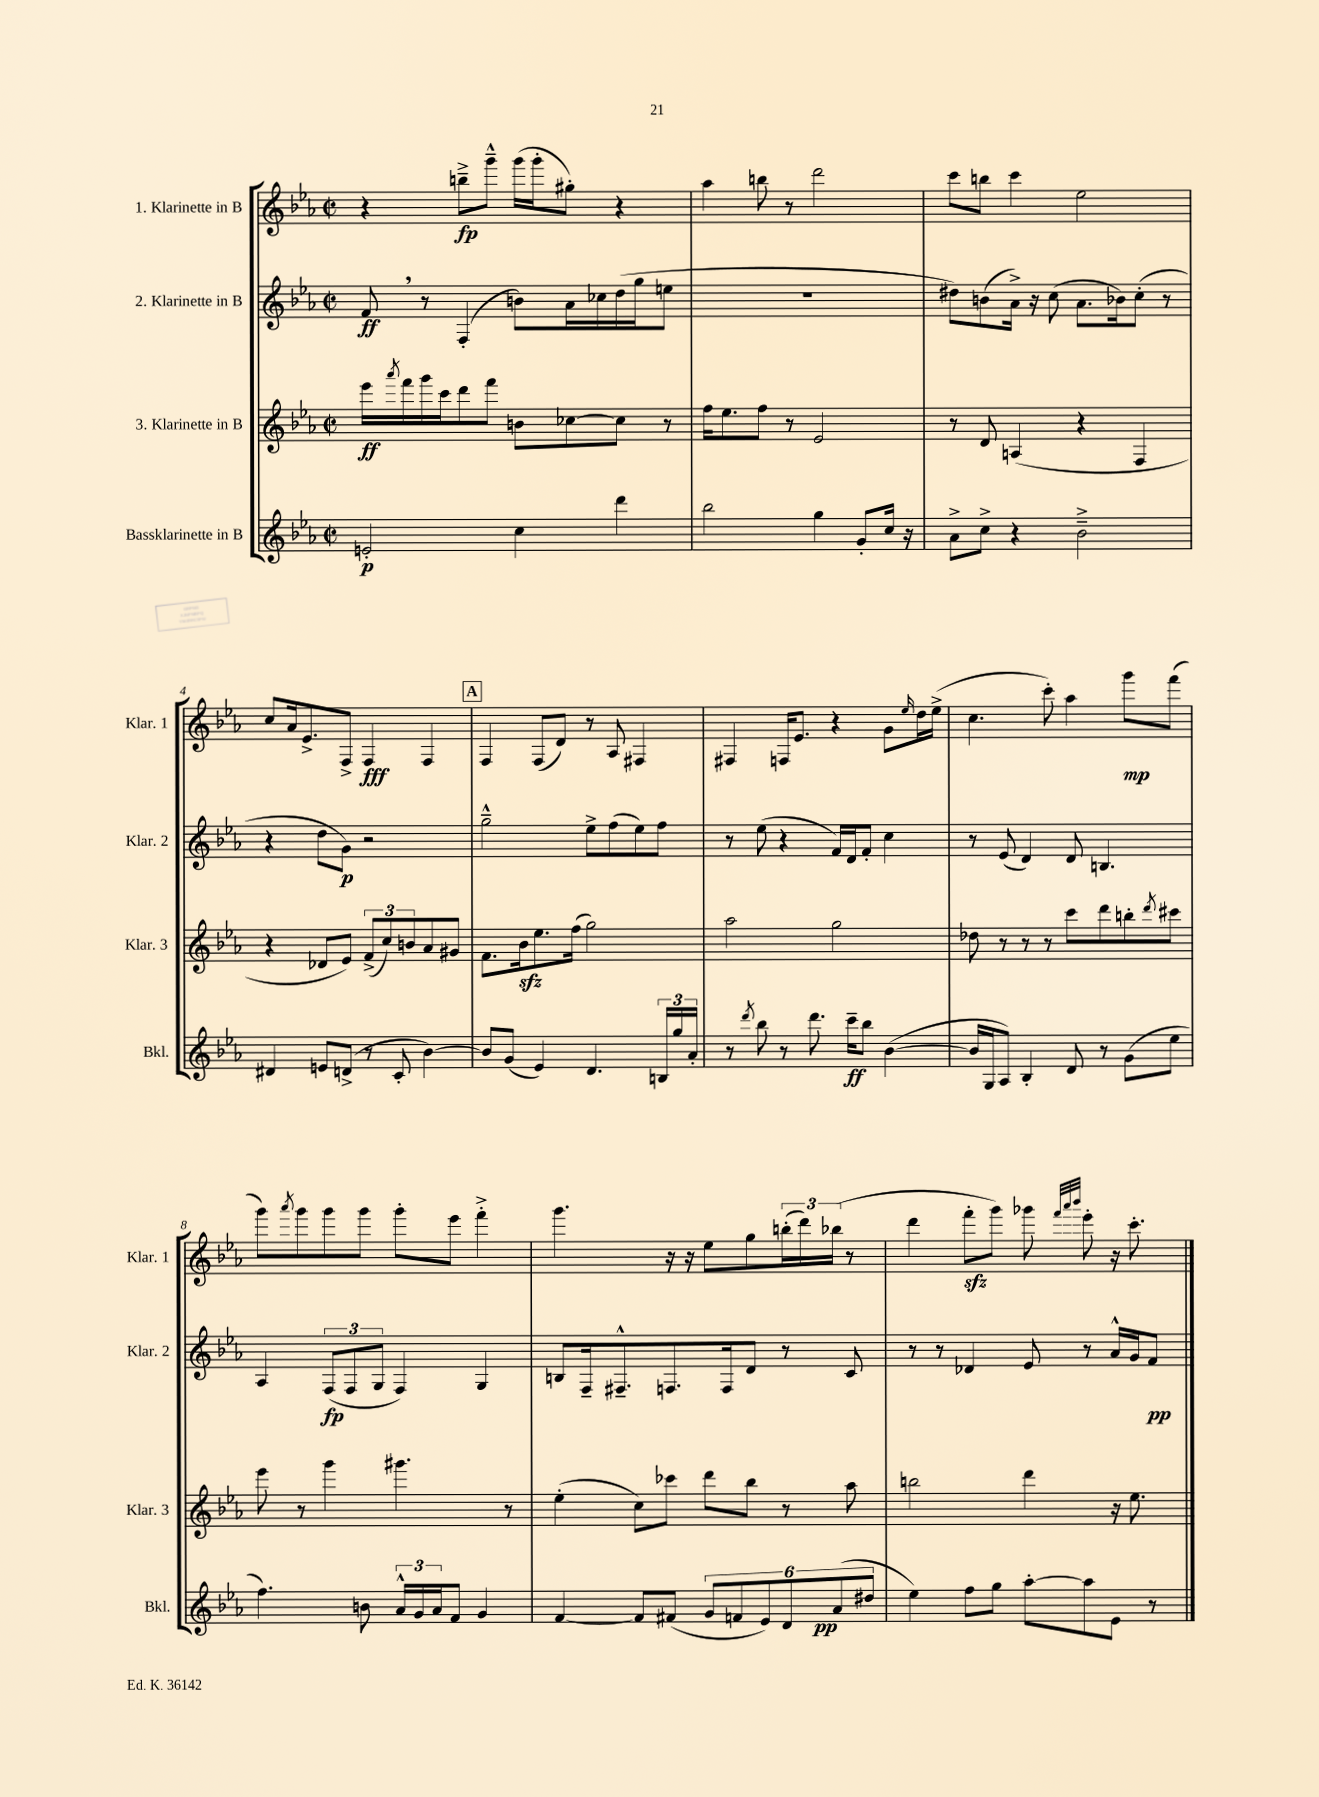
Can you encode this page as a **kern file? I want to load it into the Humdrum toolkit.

**kern	**kern	**kern	**kern
*staff4	*staff3	*staff2	*staff1
*clefG2	*clefG2	*clefG2	*clefG2
*k[b-e-a-]	*k[b-e-a-]	*k[b-e-a-]	*k[b-e-a-]
*M2/2	*M2/2	*M2/2	*M2/2
*met(c|)	*met(c|)	*met(c|)	*met(c|)
2e'/	16eee-\LL	8f/	4r
.	8qaaa-/	.	.
.	16fff\	.	.
.	16ggg\	8r	.
.	16ccc\J	.	.
.	8ddd\	(4F'/	8bb~^\L
.	8fff\J	.	8ggg~^^\J
4cc\	8b\L	8b\L)	(16ggg\LL
.	.	.	16ggg'\J
.	[8cc-\	16a-\L	8gg#'\J)
.	.	16cc-\	.
4ddd\	8cc-\]J	(16dd\	4r
.	.	16gg\J	.
.	8r	8ee\J	.
=	=	=	=
2bb-\	16ff\LK	1r	4aa-\
.	8.ee-\	.	.
.	8ff\J	.	8bb\
.	8r	.	8r
4gg\	2e-/	.	2ddd\
8g'/L	.	.	.
16cc/Jk	.	.	.
16r	.	.	.
=	=	=	=
8a-^\L	8r	8dd#\L)	8ccc\L
8cc^\J	8d/	(8b\	8bb\J
4r	(4A/	16a-^\Jk)	4ccc\
.	.	16r	.
.	.	(8cc\	.
2b-~^\	4r	8.a-\L	2ee-\
.	.	16b-\k)	.
.	4F/	(8cc'\J	.
.	.	8r	.
=	=	=	=
4d#/	4r	4r	8cc/L
.	.	.	16a-/k
.	.	.	8.e-^/
8e/L	8d-/L	8dd\L	.
(8d^/J	8e-/J)	8g\J)	8F^/J
8r	(12f^/L	2r	4F/
.	12cc/)	.	.
8c'/	.	.	.
.	12b/	.	.
[4b-\)	8a-/	.	4F/
.	8g#/J	.	.
=	=	=	=
8b-/]L	8.f\L	2gg~^^\	4F/
(8g/J	.	.	.
.	16b-\k	.	.
4e-/)	8.ee-\	.	(8F/L
.	.	.	8d/J)
.	(16ff\Jk	.	.
4.d/	2gg\)	8ee-^\L	8r
.	.	(8ff\	8A-/
.	.	8ee-\)	4F#/
24B/LL	.	8ff\J	.
24gg/	.	.	.
24a-'/JJ	.	.	.
=	=	=	=
8r	2aa-\	8r	4F#/
8qddd/	.	.	.
8bb-\	.	(8ee-\	.
8r	.	4r	16F/LK
.	.	.	8.e-/J
8.ddd\	.	.	.
.	2gg\	16f/LL)	4r
16ccc~\LK	.	16d/J	.
8bb-\J	.	8f'/J	.
([4b-\	.	4cc\	8g\L
.	.	.	16qqee-/
.	.	.	16dd\L
.	.	.	(16ee-^\JJ
=	=	=	=
16b-/]LL	8dd-\	8r	4.cc\
16G/J	.	.	.
8A-/J)	8r	(8e-/	.
4B-'/	8r	4d/)	.
.	8r	.	8ccc'\)
8d/	8ccc\L	8d/	4aa-\
8r	8ddd\	4.B/	.
(8g\L	8bb'\	.	8ggg\L
.	8qddd/	.	.
8ee-\J	8ccc#\J	.	(8fff\J
=	=	=	=
4.ff\)	8eee-\	4A-/	8ggg\L)
.	.	.	8qaaa-/
.	8r	.	8ggg\
.	4ggg\	(12F/L	8ggg\
.	.	12F/	.
8b\	.	.	8ggg\J
.	.	12G/J	.
24a-^^/LL	4.ggg#\	4F/)	8ggg'\L
24g/	.	.	.
24a-/J	.	.	.
8f/J	.	.	8eee-\J
4g/	.	4G/	4fff'^\
.	8r	.	.
=	=	=	=
[4f/	(4ee-'\	8B/L	4.ggg\
.	.	16F~/k	.
.	.	8.F#~^^/	.
8f/]L	8cc\L)	.	.
(8f#/J	8ccc-\J	8.F/	16r
.	.	.	16r
12g/L	8ddd\L	.	8ee-\L
.	.	16F/k	.
12f/	.	.	.
.	8bb-\J	8d/J	8gg\
12e-/)	.	.	.
12d/	8r	8r	(24bb'\L
.	.	.	24ddd\)
(12a-/	.	.	(24bb-\JJ
.	8aa-\	8c/	8r
12dd#/J	.	.	.
=	=	=	=
4ee-\)	2bb\	8r	4ddd\
.	.	8r	.
8ff\L	.	4d-/	8fff'\L
8gg\J	.	.	8ggg\J)
[8aa-'\L	4ddd\	8e-/	8ggg-\
.	.	.	32qqfff/LLL
.	.	.	32qqaaa-/
.	.	.	32qqbbb-/JJJ
8aa-\]	.	8r	8eee-'\
8e-\J	16r	16a-^^/LL	16r
.	8.ee-\	16g/J	8.ccc'\
8r	.	8f/J	.
==	==	==	==
*-	*-	*-	*-
